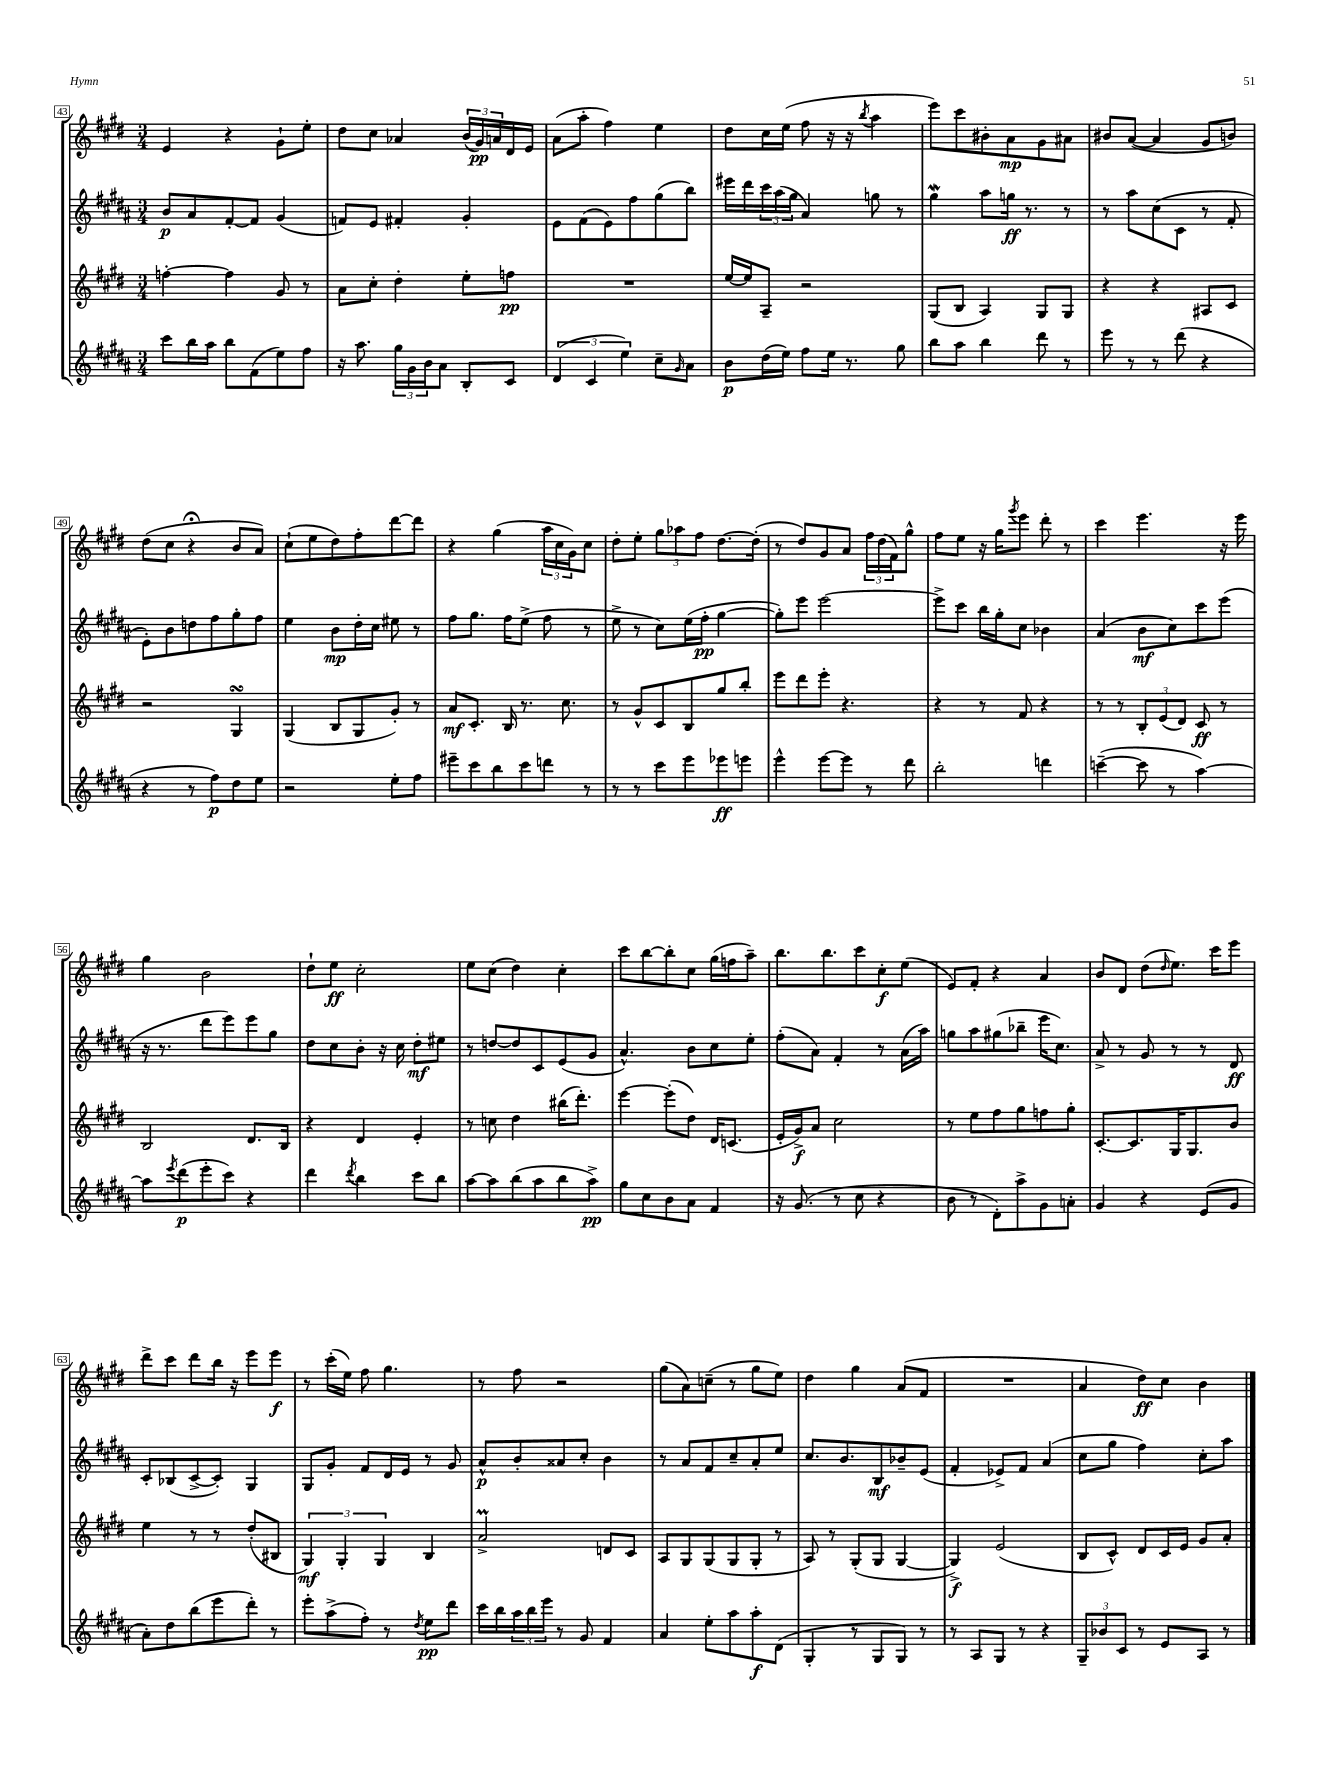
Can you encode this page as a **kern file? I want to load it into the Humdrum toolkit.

**kern	**kern	**kern	**kern
*staff4	*staff3	*staff2	*staff1
*clefG2	*clefG2	*clefG2	*clefG2
*k[f#c#g#d#a#]	*k[f#c#g#d#]	*k[f#c#g#d#a#]	*k[f#c#g#d#]
*M3/4	*M3/4	*M3/4	*M3/4
8ccc#\L	[4ff'\	8b/L	4e/
16bb\L	.	8a#/	.
16aa#\JJ	.	.	.
8bb\L	4ff\]	[8f#'/	4r
(8f#\	.	8f#/]J	.
8ee\)	8g#/	(4g#/	8g#`\L
8ff#\J	8r	.	8ee'\J
=	=	=	=
16r	8a\L	8f/L)	8dd#\L
8.aa#\	.	.	.
.	8cc#'\J	8e/J	8cc#\J
24gg#\LL	4dd#'\	4f#'/	4a-/
24g#\	.	.	.
24b\J	.	.	.
8a#\J	.	.	.
8B'/L	8ee'\L	4g#'/	(24b/LL
.	.	.	24g#/)
.	.	.	24a/
8c#/J	8ff\J	.	16d#/
.	.	.	16e/JJ
=	=	=	=
(6d#/	2.r	8e\L	(8a\L
.	.	(8f#\	8aa'\J
6c#/	.	.	.
.	.	8e\)	4ff#\)
6ee\)	.	.	.
.	.	8ff#\	.
8cc#~\L	.	(8gg#\	4ee\
16qqg#/	.	.	.
8a#\J	.	8bb\J)	.
=	=	=	=
8b\L	[16ee/LL	16eee#\LL	8dd#\L
.	16ee/]J	16ddd#\	.
(16dd#\L	8A~/J	24ccc#\	16cc#\L
.	.	(24aa#\	.
16ee\JJ)	.	.	(16ee\JJ
.	.	24gg#\JJ	.
8ff#\L	2r	4a#/)	8ff#\
16ee\Jk	.	.	16r
8.r	.	.	16r
.	.	.	8qbb/
.	.	8gg\	4aa\
8gg#\	.	8r	.
=	=	=	=
8bb\L	(8G#/L	4gg#\	8eee\L)
8aa#\J	8B/J	.	8ccc#\
4bb\	4A/)	8aa#\L	8b#'\
.	.	16gg\Jk	8a\
.	.	8.r	.
8ddd#\	8G#/L	.	8g#\
8r	8G#/J	8r	8a#\J
=	=	=	=
8eee\	4r	8r	8b#/L
8r	.	8aa#\L	([8a/J
8r	4r	(8cc#\	4a/]
(8ddd#\	.	8c#\J	.
4r	8A#/L	8r	8g#/L
.	8c#/J	8f#'/	8b/J)
=	=	=	=
4r	2r	8e'\L)	(8dd#\L
.	.	8b\	8cc#\J
8r	.	8dd\	4r;
8ff#\L)	.	8ff#\	.
8dd#\	4G#/	8gg#'\	8b/L
8ee\J	.	8ff#\J	8a/J)
=	=	=	=
2r	(4G#/	4ee\	(8cc#`\L
.	.	.	8ee\
.	8B/L	8b\L	8dd#\)
.	8G#/	16dd#'\L	8ff#'\
.	.	16cc#\JJ	.
8ee'\L	8g#'/J)	8ee#\	[8ddd#\
8ff#\J	8r	8r	8ddd#\]J
=	=	=	=
8eee#~\L	8a/L	8ff#\L	4r
8ccc#\	8.c#'/J	8.gg#\J	.
8bb\	.	.	(4gg#\
.	16B/	16ff#\LK	.
8ccc#\	8.r	(8ee^\J	.
8ddd\J	.	8ff#\	24aa\LL
.	.	.	24cc#\
.	8.cc#\	.	.
.	.	.	24g#\J)
8r	.	8r	8cc#\J
=	=	=	=
8r	8r	8ee^\	8dd#'\L
8r	8g#^^/L	8r	8ee'\J
8ccc#\L	8c#/	8cc#\L)	12gg#\L
.	.	.	12aa-\
8eee\	8B/	(16ee\L	.
.	.	.	12ff#\J
.	.	16ff#'\JJ	.
8eee-\	8gg#/	[4gg#\	[8.dd#\L
8eee\J	8bb'/J	.	.
.	.	.	(16dd#'\]Jk
=	=	=	=
4eee^^\	8eee\L	8gg#'\]L)	8r
.	8ddd#\	8eee\J	8dd#/L)
[8eee\L	8eee'\J	[2eee\	8g#/
8eee\]J	4.r	.	8a/J
8r	.	.	24ff#\LL
.	.	.	(24dd#\
.	.	.	24f#\J)
8ddd#\	.	.	8gg#^^\J
=	=	=	=
2bb'\	4r	8eee^\]L	8ff#\L
.	.	8ccc#\J	8ee\J
.	8r	16bb\LL	16r
.	.	16gg#'\J	16gg#\LK
.	.	.	8qggg#/
.	8f#/	8cc#\J	8eee\J
4ddd\	4r	4b-\	8ddd#'\
.	.	.	8r
=	=	=	=
([4ccc~\	8r	(4a#/	4ccc#\
.	8r	.	.
8ccc\]	12B'/L	8b\L	4.eee\
.	(12e/	.	.
8r	.	8cc#\)	.
.	12d#/J)	.	.
[4aa#\)	8c#/	8ccc#\	.
.	8r	(8eee\J	16r
.	.	.	16eee\
=	=	=	=
8aa#\]L	2B/	16r	4gg#\
.	.	8.r	.
8qeee/	.	.	.
(8ddd#\	.	.	.
8eee'\	.	8ddd#\L	2b\
8ccc#\J)	.	8eee\)	.
4r	8.d#/L	8eee\	.
.	.	8gg#\J	.
.	16B/Jk	.	.
=	=	=	=
4ddd#\	4r	8dd#\L	8dd#`\L
.	.	8cc#\	8ee\J
8qddd#/	.	.	.
4bb\	4d#/	8b'\J	2cc#'\
.	.	16r	.
.	.	16cc#\	.
8ccc#\L	4e'/	8dd#'\L	.
8bb\J	.	8ee#\J	.
=	=	=	=
[8aa#\L	8r	8r	8ee\L
8aa#\]	8cc\	[8dd/L	(8cc#\J
(8bb\	4dd#\	8dd/]	4dd#\)
8aa#\	.	8c#/	.
8bb\	(16bb#\LK	(8e/	4cc#'\
.	8.ddd#'\J)	.	.
8aa#^\J)	.	8g#/J	.
=	=	=	=
8gg#\L	[4eee\	4.a#^^/)	8ccc#\L
8cc#\	.	.	[8bb\
8b\	(8eee'\]L	.	8bb'\]
8a#\J	8dd#\J)	8b\L	8cc#\J
4f#/	16d#/LK	8cc#\	(16gg#\LL
.	(8.c/J	.	16ff\J
.	.	8ee'\J	8aa~\J)
=	=	=	=
16r	16e'/LL	(8ff#'\L	8.bb\L
(8.g#/	16g#^/J)	.	.
.	8a/J	8a#\J)	.
.	.	.	8.bb\
8r	2cc#\	4f#'/	.
8cc#\	.	.	8ccc#\
4r	.	8r	8cc#'\
.	.	(16a#\LL	(8ee\J
.	.	16aa#\JJ)	.
=	=	=	=
8b\	8r	8gg\L	8e/L)
8r	8ee\L	8aa#\	8f#'/J
8d#'\L)	8ff#\	(8gg#\	4r
8aa#^\	8gg#\	8bb-~\J	.
8g#\	8ff\	16eee\LK	4a/
.	.	8.cc#\J)	.
8a'\J	8gg#'\J	.	.
=	=	=	=
4g#/	[8.c#'/L	8a#^/	8b/L
.	.	8r	8d#/J
.	8.c#/]	.	.
4r	.	8g#/	(8dd#\L
.	.	.	16qqdd#/
.	16G#/K	8r	8.ee\J)
.	8.G#/	.	.
(8e/L	.	8r	.
.	.	.	16ccc#\LK
8g#/J	8b/J	8d#/	8eee\J
=	=	=	=
8a#'\L)	4ee\	8c#'/L	8ddd#^\L
8dd#\	.	(8B-/	8ccc#\J
(8bb\	8r	[8c#^/	8ddd#\L
8eee\	8r	8c#'/]J)	16bb\Jk
.	.	.	16r
8ddd#'\J)	(8dd#'/L	4G#/	8eee\L
8r	8B#/J	.	8eee\J
=	=	=	=
8eee'\L	6G#/)	8G#/L	8r
(8aa#^\	.	8g#'/J	(16ccc#'\LL
.	6G#'/	.	.
.	.	.	16ee\JJ)
8ff#'\J)	.	8f#/L	8ff#\
.	6G#/	.	.
8r	.	16d#/L	4.gg#\
.	.	16e/JJ	.
8qdd#/	.	.	.
8ee\L	4B/	8r	.
8ddd#\J	.	8g#/	.
=	=	=	=
16ccc#\LL	2a^/	8a#^^/L	8r
16bb\	.	.	.
24aa#\	.	8b'/	8ff#\
24bb\	.	.	.
24eee\JJ	.	.	.
8r	.	8a##/	2r
8g#/	.	8cc#'/J	.
4f#/	8d/L	4b\	.
.	8c#/J	.	.
=	=	=	=
4a#/	8A/L	8r	(8gg#\L
.	8G#/	8a#/L	8a\)
8ee'\L	(8G#/	8f#/	(8cc~\J
8aa#\	8G#/	8cc#~/	8r
8aa#'\	8G#'/J	8a#'/	8gg#\L
(8d#\J	8r	8ee/J	8ee\J)
=	=	=	=
4G#'/	8A/)	8.cc#/L	4dd#\
.	8r	.	.
.	.	8.b/	.
8r	(8G#'/L	.	4gg#\
8G#/L	8G#/J	8B/	.
8G#/J)	[4G#/	8b-~/	(8a/L
8r	.	(8e/J	8f#/J
=	=	=	=
8r	4G#^/])	4f#'/	2.r
8A#/L	.	.	.
8G#/J	(2e/	8e-^/L)	.
8r	.	8f#/J	.
4r	.	(4a#/	.
=	=	=	=
12G#~/L	8B/L	8cc#\L	4a/
12b-/	.	.	.
.	8c#^^/J)	8gg#\J	.
12c#/J	.	.	.
8r	8d#/L	4ff#\)	8dd#\L)
8e/L	16c#/L	.	8cc#\J
.	16e/JJ	.	.
8A#/J	8g#/L	8cc#'\L	4b\
8r	8a'/J	8aa#\J	.
==	==	==	==
*-	*-	*-	*-
